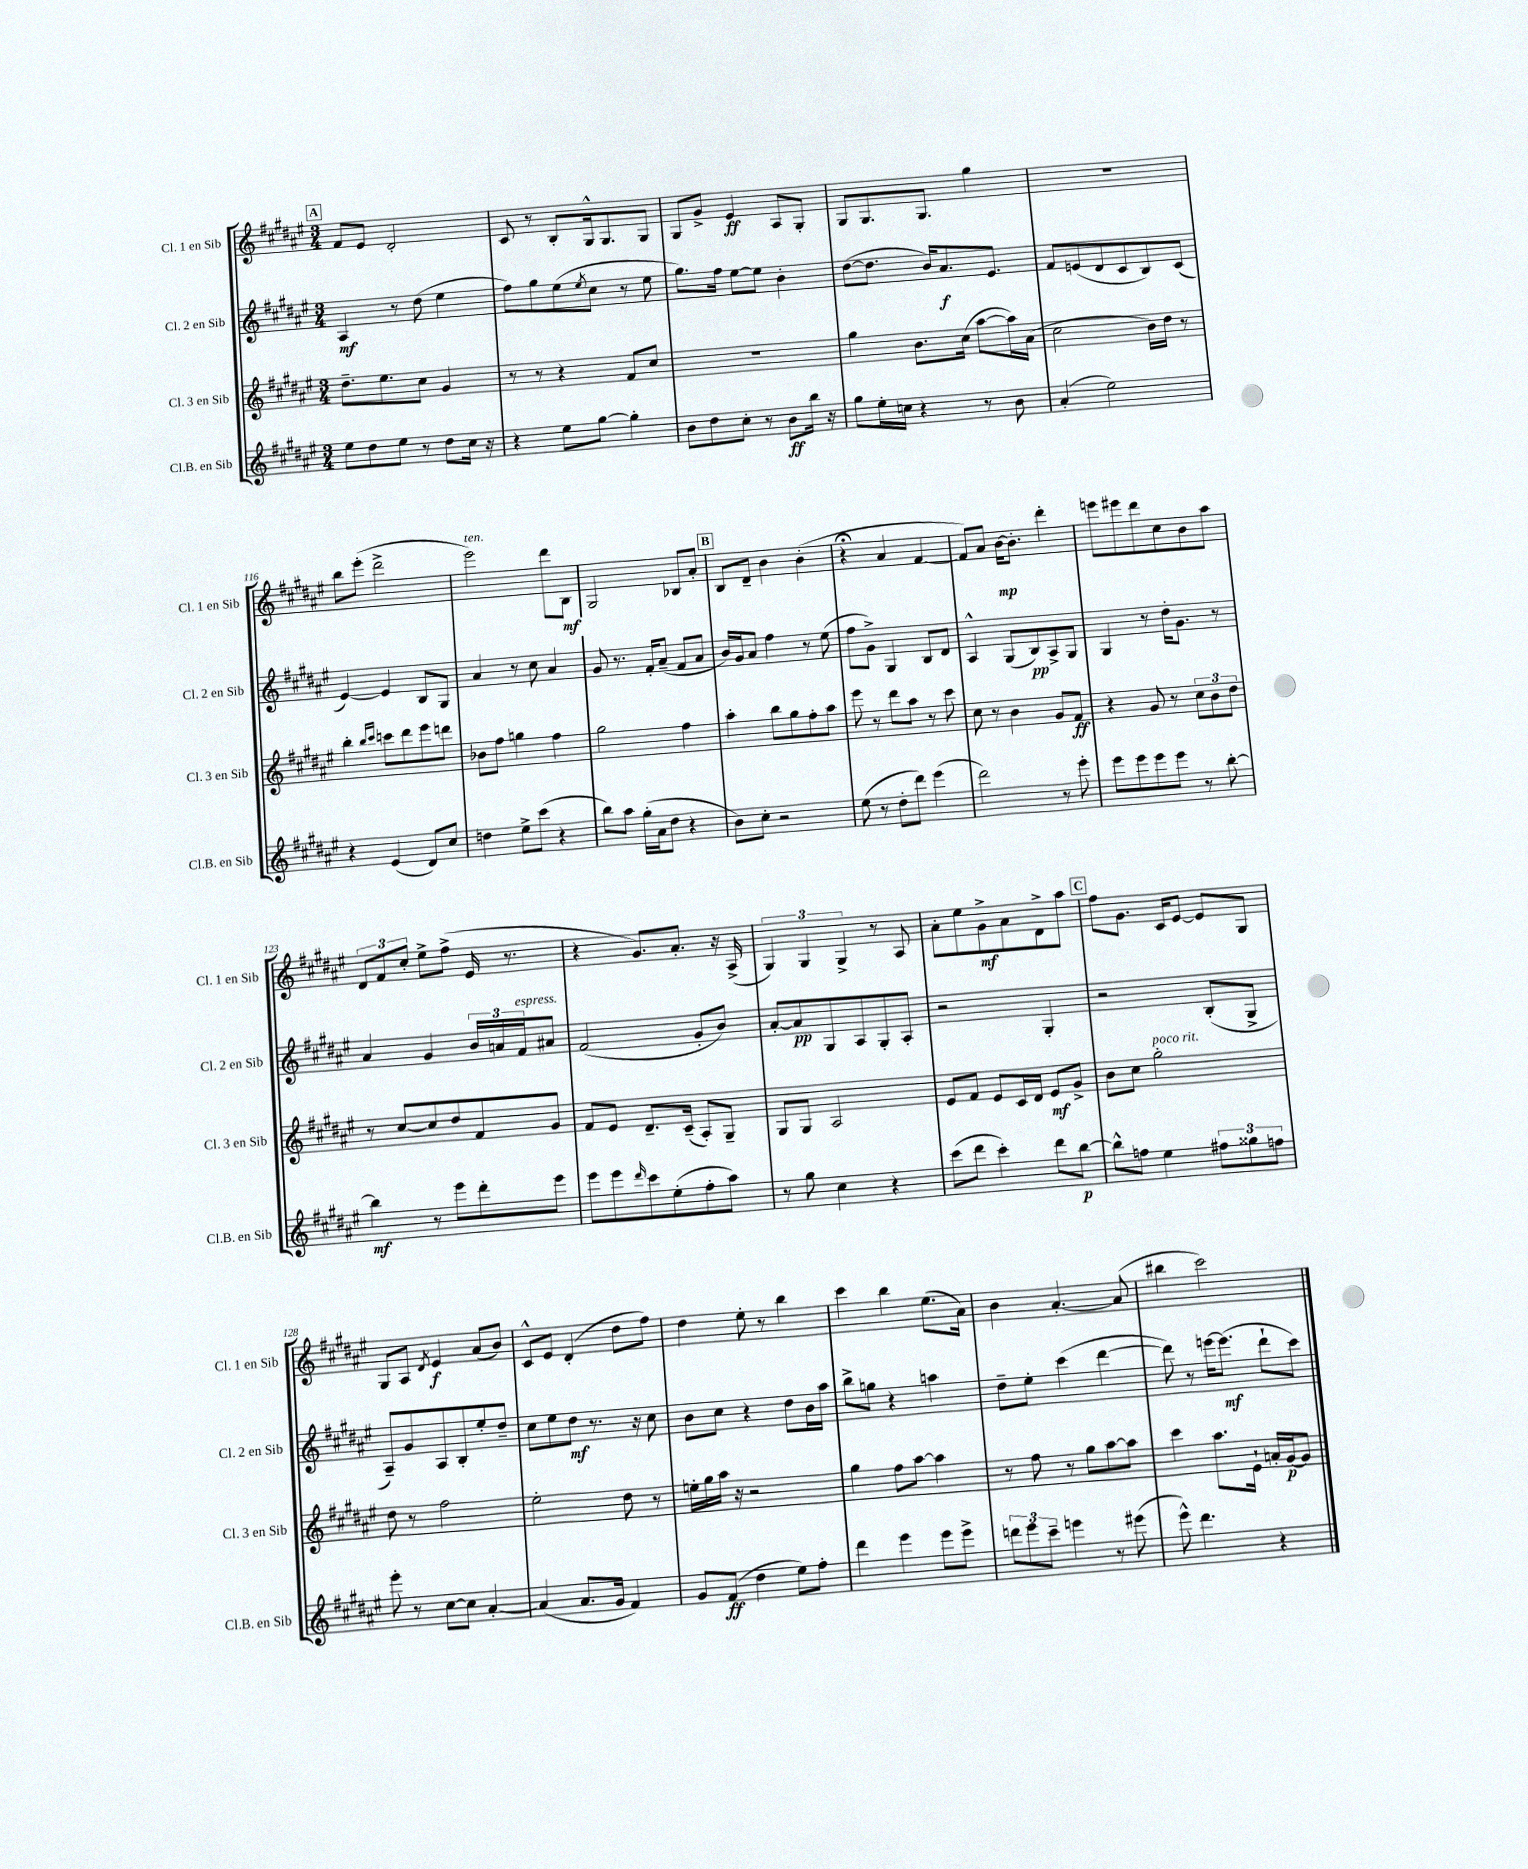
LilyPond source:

<<
\new StaffGroup <<
\new Staff = "s0" \with { instrumentName = "Cl. 1 en Sib" shortInstrumentName = "Cl. 1 en Sib" } {
    \clef treble \key fis \major \numericTimeSignature \time 3/4
    \mark \markup { \box "A" } fis'8 eis'8 dis'2-. |
    cis'8 r8 b8-. gis16-^ gis8. gis8 |
    gis8 gis'8-> eis'4\ff ais8 gis8-. |
    gis8 gis8. gis8. gis''4 |
    R2. |
    b''8 eis'''8-.( dis'''2-> |
    eis'''2^\markup { \italic "ten." }) dis'''8 b8\mf |
    gis2 bes8 ais'8-. |
    \mark \markup { \box "B" } b8 dis'8-- b'4 b'4-.( |
    r4\fermata ais'4 fis'4~ |
    fis'8) ais'8 b'16~\mp b'8.-. dis'''4-. |
    e'''8 eis'''8 dis'''8 cis''8 b'8 ais''8 |
    \tuplet 3/2 { dis'8 fis'8 cis''8-. } eis''8-> fis''8->( eis'16 r8. |
    r4 gis'8.) ais'8.-. r16 ais16->( |
    \tuplet 3/2 { gis4) gis4 gis4-> } r8 ais8 |
    ais'8-. eis''8 gis'8->\mf ais'8 dis'8-> ais''8 |
    \mark \markup { \box "C" } fis''8 gis'8. cis'16 eis'8~ eis'8 gis8 |
    gis8 ais8 \acciaccatura { dis'8 } eis'4\f ais'8( b'8) |
    cis'8-^ eis'8 dis'4-.( dis''8 fis''8) |
    dis''4 eis''8-. r8 b''4 |
    cis'''4 b''4 eis''8.( ais'16) |
    b'4 ais'4.~-. ais'8( |
    bis''4 cis'''2) \bar "|." |
}
\new Staff = "s1" \with { instrumentName = "Cl. 2 en Sib" shortInstrumentName = "Cl. 2 en Sib" } {
    \clef treble \key fis \major \numericTimeSignature \time 3/4
    \mark \markup { \box "A" } ais4\mf r8 dis''8( eis''4 |
    fis''8) gis''8 eis''8( \acciaccatura { eis''8 } cis''8 r8 eis''8 |
    gis''8.) fis''16 eis''8~ eis''8 b'4-. |
    dis''8~( dis''8. b'16) ais'8.\f eis'8. |
    fis'8 e'8( dis'8 cis'8 b8) cis'8( |
    eis'4~) eis'4 b8 gis8 |
    ais'4 r8 cis''8 ais'4 |
    gis'8 r8. fis'16-. ais'8--( fis'8 ais'8 |
    \mark \markup { \box "B" } b'16) gis'16 ais'8 fis''4 r8 eis''8( |
    fis''8 gis'8->) gis4 b8 dis'8 |
    ais4-^ gis8( b8\pp) ais8-> gis8 |
    gis4 r8 dis''16-. gis'8. r8 |
    ais'4 gis'4 \tuplet 3/2 { b'16 a'16 fis'16^\markup { \italic "espress." } } ais'8 |
    fis'2( gis'8-. b'8) |
    ais'8~-. ais'8\pp gis8 ais8 gis8-. ais8-. |
    r2 gis4-. |
    \mark \markup { \box "C" } r2 b8-.( gis8-> |
    ais8--) gis'8 ais8 b8-. eis''8-. dis''8-- |
    cis''8 eis''8 dis''8\mf r8. r16 cis''8 |
    b'8 cis''8 r4 dis''8 b'16 ais''16 |
    b''8-> g''8 r4 a''4 |
    dis''8-- eis''8-. cis'''4( dis'''4~ |
    dis'''8) r8 e'''16~ e'''8.\mf( dis'''8-! cis'''8) \bar "|." |
}
\new Staff = "s2" \with { instrumentName = "Cl. 3 en Sib" shortInstrumentName = "Cl. 3 en Sib" } {
    \clef treble \key fis \major \numericTimeSignature \time 3/4
    \mark \markup { \box "A" } dis''8.-- eis''8. cis''8 gis'4 |
    r8 r8 r4 fis'8 cis''8 |
    R2. |
    gis''4 b'8. cis''16( ais''8~ ais''16) ais'16( |
    cis''2 b'16) dis''16 r8 |
    b''4-. \grace { b''16 cis'''16 } c'''8 dis'''8 eis'''8 d'''8 |
    bes'8 fis''8 g''4 fis''4 |
    gis''2 fis''4 |
    \mark \markup { \box "B" } ais''4-. b''8 gis''8 fis''8-. ais''8 |
    eis'''8 r8 dis'''8 ais''8 r8 cis'''8 |
    cis''8 r8 b'4 gis'8 fis'8\ff |
    r4 gis'8 r8 \tuplet 3/2 { cis''8 b'8 dis''8 } |
    r8 cis''8~ cis''8 dis''8 fis'8 gis'8 |
    fis'8 eis'8 dis'8.-- cis'16--( ais8-.) gis8-- |
    gis8 gis8 ais2 |
    eis'8 fis'8 eis'8 cis'16 dis'16 eis'8\mf gis'8-> |
    \mark \markup { \box "C" } b'8 cis''8 gis''2-.^\markup { \italic "poco rit." } |
    dis''8 r8 fis''2 |
    eis''2-. dis''8 r8 |
    e''16-. gis''16 ais''16 r16 r2 |
    gis''4 fis''8 ais''8~ ais''4 |
    r8 fis''8 r8 gis''8 ais''8~ ais''8 |
    cis'''4 ais''8. eis'16-! a'16-. gis'16~\p gis'8 \bar "|." |
}
\new Staff = "s3" \with { instrumentName = "Cl.B. en Sib" shortInstrumentName = "Cl.B. en Sib" } {
    \clef treble \key fis \major \numericTimeSignature \time 3/4
    \mark \markup { \box "A" } eis''8 dis''8 eis''8 r8 dis''8 cis''16 r16 |
    r4 eis''8 gis''8~ gis''4-. |
    b'8 dis''8 cis''8-. r8 b'8\ff b''16 r16 |
    gis''8 eis''16-. c''16 r4 r8 b'8 |
    ais'4-.( eis''2) |
    r4 eis'4( dis'8) cis''8 |
    d''4 eis''8-> cis'''8( r4 |
    b''8) ais''8 gis''16-.( ais'16 dis''8 r4 |
    \mark \markup { \box "B" } b'8) cis''8-. r2 |
    eis''8( r8 dis''8-. dis'''8) eis'''4( |
    dis'''2) r8 eis'''8-. |
    eis'''8 eis'''8 eis'''8 eis'''8 r8 b''8~-. |
    b''4\mf r8 eis'''8 dis'''8-. eis'''8 |
    eis'''8 eis'''8 \grace { dis'''16 } cis'''8 eis''8-.( fis''8-. ais''8) |
    r8 gis''8 cis''4 r4 |
    cis'''8( dis'''8 cis'''4-.) dis'''8 b''8~\p |
    \mark \markup { \box "C" } b''8-^ f''8 eis''4 \tuplet 3/2 { fis''8 gisis''8 f''8 } |
    eis'''8-. r8 cis''8~ cis''8 ais'4~-. |
    ais'4( ais'8. gis'16 fis'4) |
    gis'8 fis'8\ff( dis''4 eis''8) fis''8-. |
    dis'''4 eis'''4 eis'''8 eis'''8-> |
    \tuplet 3/2 { d'''8 eis'''8 cis'''8-- } e'''4 r8 eis'''8( |
    eis'''8-^) dis'''4. r4 \bar "|." |
}
>>
>>
\layout { \context { \Score currentBarNumber = #111 } }
